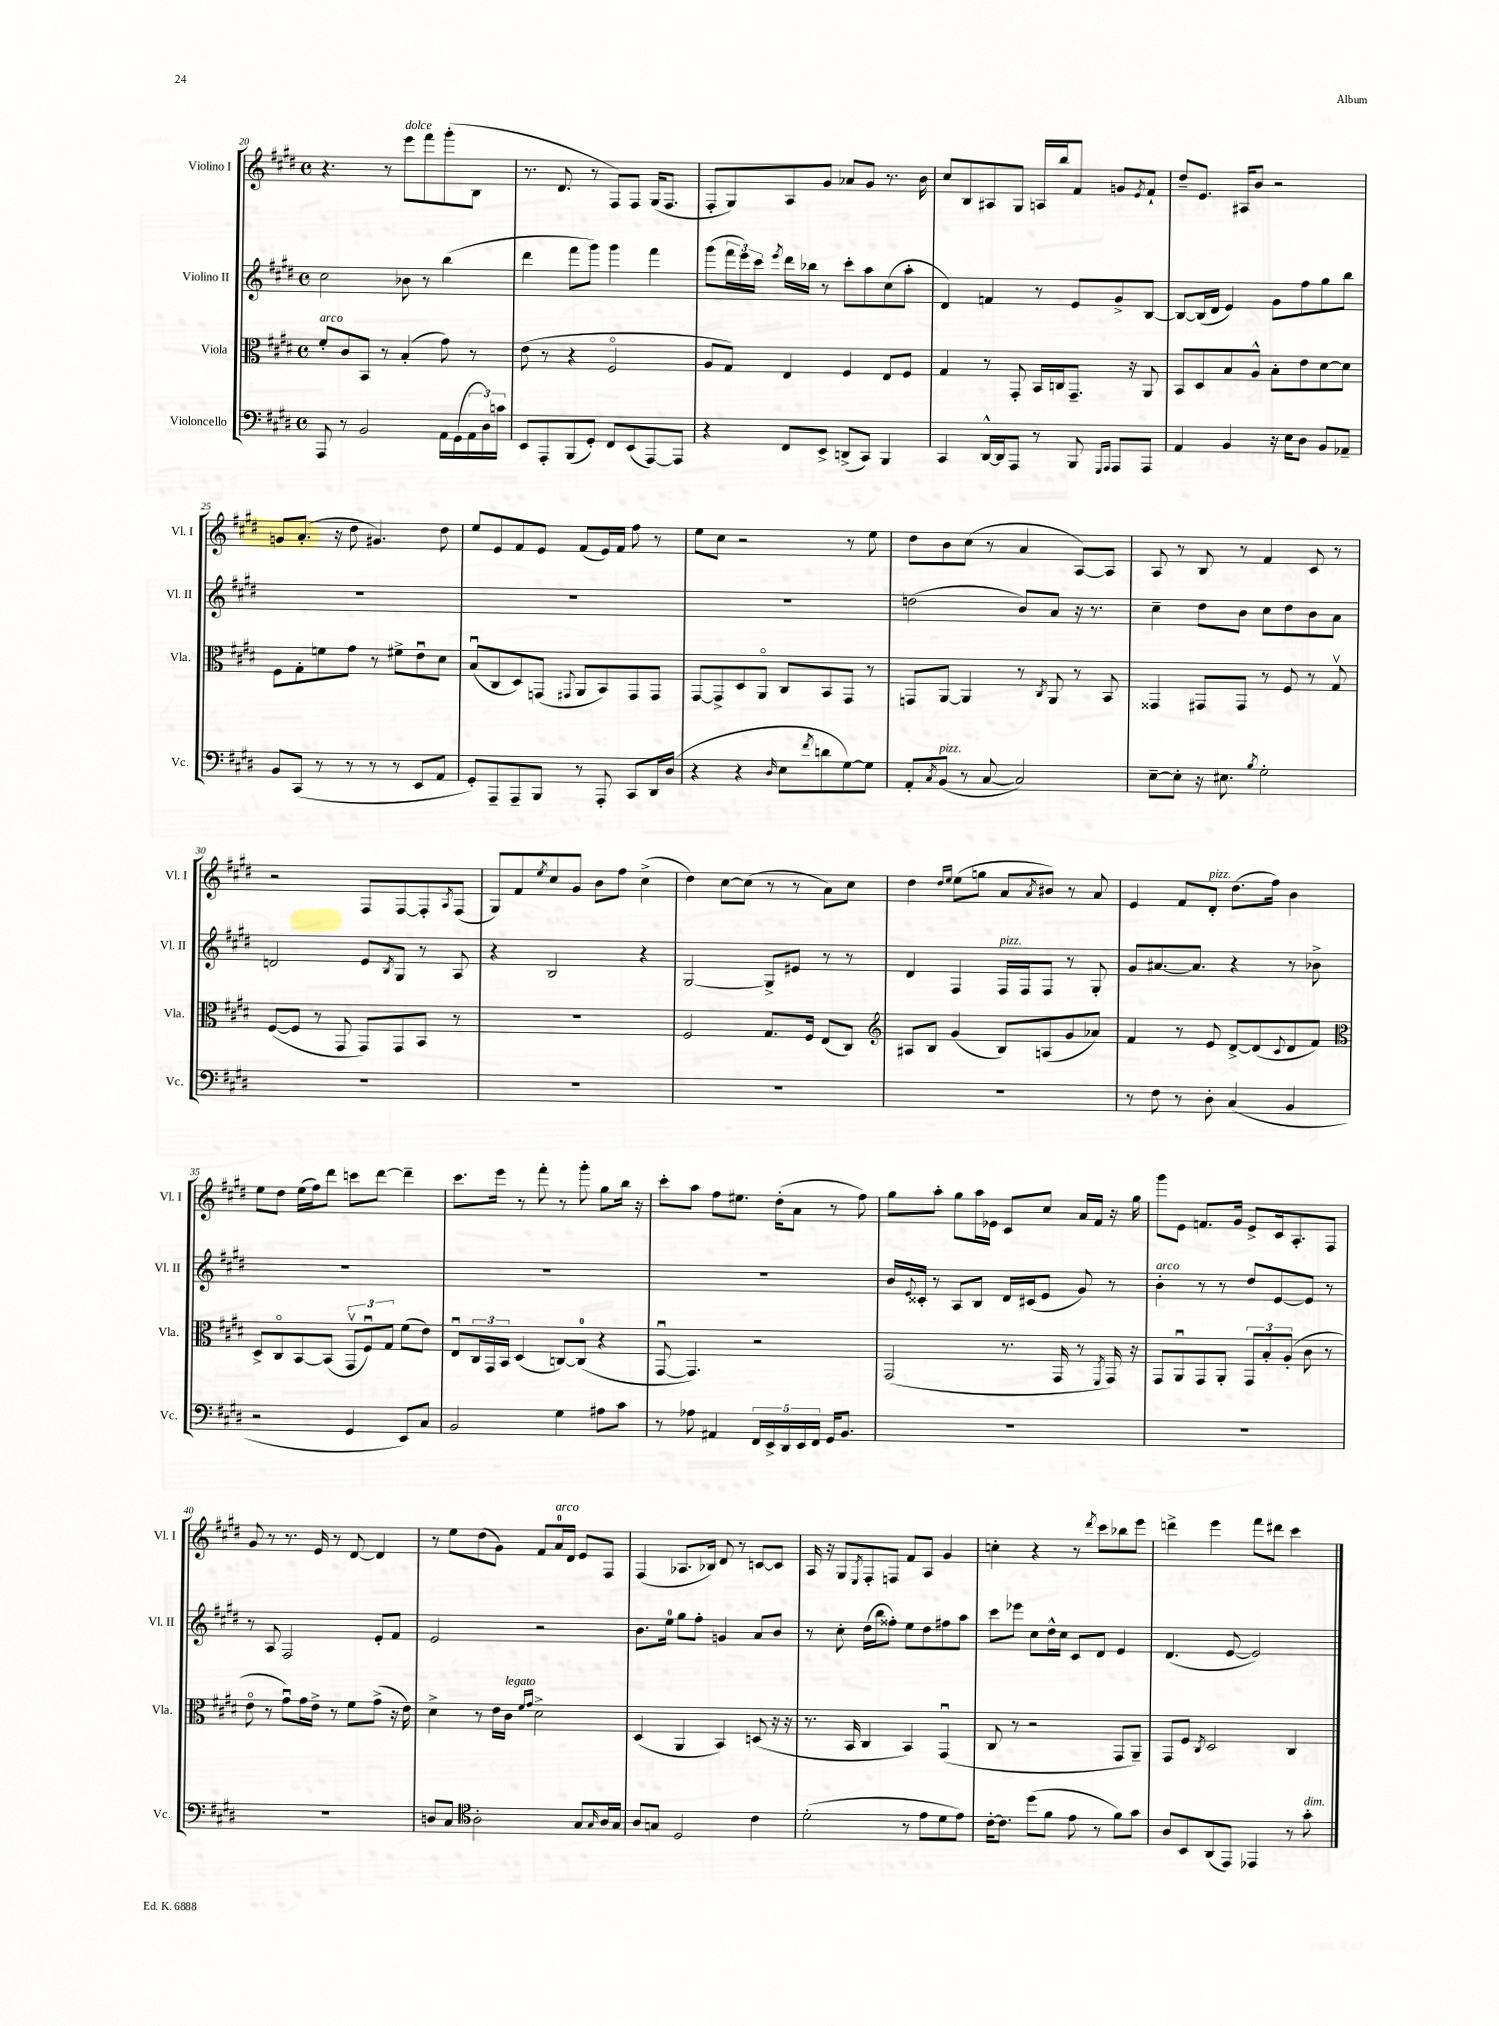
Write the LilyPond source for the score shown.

<<
\new StaffGroup <<
\new Staff = "s0" \with { instrumentName = "Violino I" shortInstrumentName = "Vl. I" } {
    \clef treble \key e \major \defaultTimeSignature \time 4/4
    r4. r8 e'''8^\markup { \italic "dolce" } fis'''8 gis'''8-.( b8 |
    r8. dis'8. r8 fis8) fis8 gis16( fis8. |
    fis8-. gis8) a8 gis'8 aes'8 gis'8 r8. b'16 |
    cis''8 b8 ais8 gis8 a16 b''16 fis'8 g'8 \acciaccatura { e'8 } fis'8-! |
    dis''8-- e'8. ais16 b'8 r2 |
    g'8 a'8.-.( r16 dis''8 gis'4.) dis''8 |
    e''8 e'8 fis'8 e'8 fis'8( e'16) fis'16 fis''8 r8 |
    e''8 cis''8 r2 r8 e''8 |
    dis''8 b'8 cis''8( r8 a'4 a8~) a8 |
    a8 r8 b8 r8 fis'4 cis'8 r8 |
    r2 fis8 fis8~ fis8-. \acciaccatura { a8 } fis8( |
    gis8) fis'8 \acciaccatura { e''8 } cis''8 gis'8 b'8 fis''8 cis''4->( |
    dis''4) cis''8~ cis''8( r8 r8 a'8) cis''8 |
    dis''4 \grace { dis''16 e''16 } e''8( g''8 a'8 \acciaccatura { a'8 } bis'8) r8 a'8 |
    e'4 fis'8 dis'8-.^\markup { \italic "pizz." } dis''8.( fis''16) b'4 |
    e''8 dis''8 e''16( fis''16) dis'''8 c'''8 dis'''8~ dis'''4-- |
    cis'''8. e'''16 r8 fis'''8-. r8 gis'''8-. gis''8 b''16 r16 |
    cis'''8-. a''8 fis''8 eis''8. dis''16-.( a'8 r8 fis''8) |
    gis''8 a''8-. gis''8 a''16 ees'16 cis'8 cis''8 a'16 fis'16 r16 gis''16 |
    gis'''8 e'8 f'8. gis'16 e'8-> cis'16 a8.-. fis8 |
    gis'8 r8 r8. e'16 r8 dis'8~ dis'4 |
    r8 e''8 dis''8( gis'8) fis'8 a'16-0^\markup { \italic "arco" } dis'16 e'8 fis8 |
    fis4( aes8. bes16) dis'8 r8 c'8~ c'8 |
    a16 r16 gis8 \acciaccatura { e8 } fis8-. f8 fis'8 a8 gis'4 |
    c''4-. r4 r8 \acciaccatura { dis'''8 } cis'''8 bes''8 e'''8 |
    d'''4-> e'''4 fis'''8 dis'''8 cis'''4 \bar "|." |
}
\new Staff = "s1" \with { instrumentName = "Violino II" shortInstrumentName = "Vl. II" } {
    \clef treble \key e \major \defaultTimeSignature \time 4/4
    cis''2 bes'8 r8 b''4( |
    dis'''4 fis'''8 gis'''8) gis'''4 fis'''4 |
    gis'''8( \tuplet 3/2 { fis'''16 e'''16) cis'''16 } \acciaccatura { e'''8 } dis'''16 bes''16 r8 cis'''8-. a''8 cis''8( a''8-. |
    dis'4) f'4 r8 e'8 gis'8-> b8~ |
    b8~ b16( dis'16 e'4) gis'8 fis''8 gis''8 b''8 |
    R1 |
    R1 |
    R1 |
    d''2( b'8) a'8 r16 r8. |
    cis''4-- dis''8 b'8 cis''8 dis''8 b'8 a'8 |
    d'2 e'8 \acciaccatura { b8 } gis8 r8 a8 |
    r4 b2 r4 |
    gis2~ gis8-> eis'8 r8 r8 |
    dis'4 fis4 fis16^\markup { \italic "pizz." } fis16 fis8 r8 gis8-. |
    gis'8 ais'8.~ ais'8. r4 r8 bes'8-> |
    R1 |
    R1 |
    R1 |
    b'16 \appoggiatura { e'8 } cisis'16-. r8 a8 b8 dis'16 cis'16( e'8 gis'8) r8 |
    b'4-.^\markup { \italic "arco" } r8 r8 dis''8 e'8~ e'8 r8 |
    r8 a8 fis2 e'8-. fis'8 |
    e'2 r2 |
    b'8. e''16-0 gis''8 fis''8-. g'4 a'8 b'8 |
    r8 cis''8-. dis''16( b''16 fisis''8-.) e''8 dis''8 fis''8 a''8 |
    cis'''8 ees'''8 cis''8 dis''16-^ cis''16 cis'8 dis'8 e'4 |
    dis'4.( e'8~ e'2) \bar "|." |
}
\new Staff = "s2" \with { instrumentName = "Viola" shortInstrumentName = "Vla." } {
    \clef alto \key e \major \defaultTimeSignature \time 4/4
    fis'8-.^\markup { \italic "arco" } cis'8 b,8 r8 b4-.( gis'8) r8 |
    e'8( r8 r4 fis2\flageolet |
    a8 gis8) e4 fis4 e8 fis8 |
    gis4 r8 gis,8-. b,16 c16 gis,8.-- r16 a,8 |
    b,8 dis8 b8 a8-^ b8-. e'8 dis'8~ dis'8 |
    fis8 gis8-. f'8 gis'8 r8 fis'8-> e'8\downbow dis'8 |
    b8\downbow( cis8 dis8) g,8( \appoggiatura { gis,8 } a,8 b,8) gis,8 gis,8 |
    gis,8~ gis,8-> dis8 a,8\flageolet cis8 b,8 gis,8 r8 |
    g,8 a,8~ a,4 r8 \acciaccatura { cis8 } a,8 r8 b,8 |
    gisis,4 gis,8 gis,8 r8 fis8 r8 gis8\upbow |
    fis8~( fis8 r8 gis,8 gis,8) gis,8 b,8 r8 |
    R1 |
    fis2 gis8. fis16 e8( cis8) |
    \clef treble ais8 b8 gis'4( b8) a8( gis'8 aes'8) |
    fis'4 r8 e'8 dis'8~-> dis'8( \appoggiatura { cis'8 } dis'8 fis'8) |
    \clef alto dis8-> cis8\flageolet b,8~ b,8( \tuplet 3/2 { gis,8\upbow fis8\downbow) gis8 } fis'8( e'8) |
    e8\downbow \tuplet 3/2 { cis16 gis,16 b,16 } dis4( c8~) c8-0( r4 |
    gis,8~\downbow gis,4.) r2 |
    gis,2( r8. gis,16 r8 \acciaccatura { fis,8 } gis,16) r16 |
    gis,8 a,8\downbow gis,8 a,8-. \tuplet 3/2 { gis,8 b8-. a8-.( } cis'8 r8 |
    e'8\flageolet r8 gis'8\downbow) gis'16 e'16-> r8 fis'8 gis'8->( r16 e'16) |
    dis'4-> r8 e'16 cis'16^\markup { \italic "legato" } \grace { fis'16 gis'16 } dis'2-> |
    dis4( a,4 b,4) d8( r16 r16 |
    r8. b,16 cis4 b,4) gis,4\downbow( |
    cis8 r8 r2 gis,8 a,8--) |
    gis,8 fis8 \acciaccatura { cis8 } dis2 cis4 \bar "|." |
}
\new Staff = "s3" \with { instrumentName = "Violoncello" shortInstrumentName = "Vc." } {
    \clef bass \key e \major \defaultTimeSignature \time 4/4
    a,,8 r8 b,2 a,16 gis,16( \tuplet 3/2 { a,16 dis16) c'16 } |
    e,8 a,,8-. b,,8( gis,8-.) fis,8 e,8( a,,8~) a,,8 |
    r4 fis,8 e,8-> d,8->( cis,8) b,,4 |
    cis,4 dis,16~-^ dis,16 a,,8 r8 b,,8 \grace { gis,,16 a,,16 } a,,8 a,,8 |
    a,4 b,4 r16 e16 dis8 b,8 aes,8-- |
    b,8 cis,8( r8 r8 r8 r8 e,8 a,8 |
    gis,8-.) a,,8-- a,,8-- b,,8 r8 a,,8-. cis,8 dis,16 dis16( |
    r4 r4 \grace { dis16 } e8 \acciaccatura { fis'8 } d'8 gis8~) gis8 |
    a,8-. \acciaccatura { cis8 } b,8^\markup { \italic "pizz." }( r8 cis8~ cis2) |
    e8~-- e8-. r16 eis8. \acciaccatura { b8 } gis2-. |
    R1 |
    R1 |
    R1 |
    R1 |
    r8 fis8 r8 dis8-. cis4( b,4 |
    r2 gis,4 e,8) cis8 |
    b,2 gis4 ais8 cis'8 |
    r8 aes8 ais,4 \tuplet 5/4 { fis,16 e,16-> dis,16 e,16 fis,16 } gis,16 b,8. |
    R1 |
    R1 |
    R1 |
    d8 cis8 \clef tenor a2-. gis8 \grace { gis16 } a16 gis16 |
    a8 g8 dis2 cis'4 |
    dis'2-.( r8 e'8 dis'8 e'8) |
    cis'16~-. cis'8. dis''8( fis'8 e'8 r8 fis'8) gis'8 |
    a8 b,8 a,8( e,8) ees,4 r8 gis'8-.^\markup { \italic "dim." } \bar "|." |
}
>>
>>
\layout { \context { \Score currentBarNumber = #20 } }
